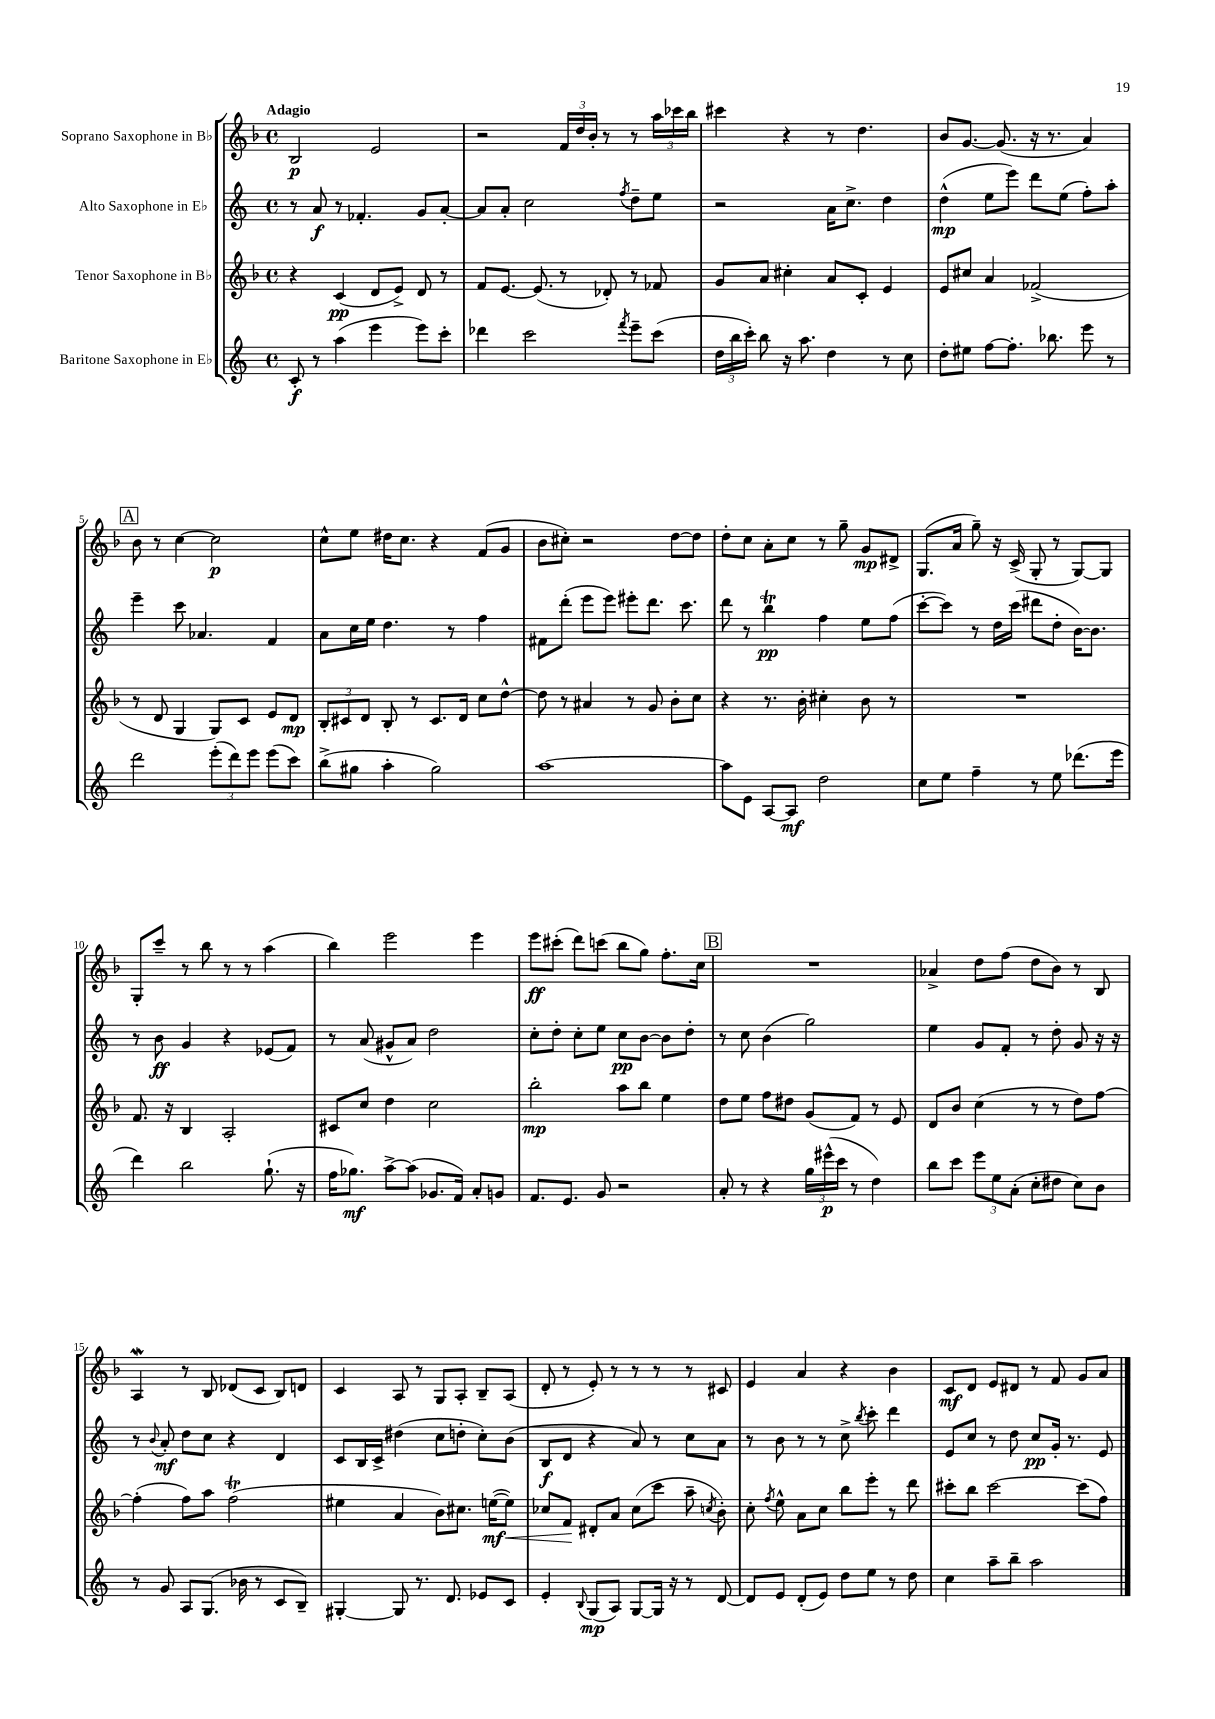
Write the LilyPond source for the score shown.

<<
\new StaffGroup <<
\new Staff = "s0" \with { instrumentName = "Soprano Saxophone in Bb" } {
    \clef treble \key f \major \defaultTimeSignature \time 4/4 \tempo "Adagio"
    \autoBeamOff bes2\p e'2 |
    r2 \tuplet 3/2 { f'16[ d''16 bes'16]-. } r8 r8 \tuplet 3/2 { a''16[ ces'''16 bes''16] } |
    cis'''4 r4 r8 d''4. |
    bes'8[ g'8.]~ g'8.( r16 r8. a'4) |
    \mark \markup { \box "A" } bes'8 r8 c''4~ c''2\p |
    c''8[-^ e''8] dis''16[ c''8.] r4 f'8[( g'8] |
    bes'8[ cis''8]-.) r2 d''8[~ d''8] |
    d''8[-. c''8] a'8[-. c''8] r8 g''8-- g'8[\mp dis'8]-> |
    g8.[( a'16] g''8--) r16 c'16->( g8-. r8 g8[~) g8] |
    g8[-. c'''8]-- r8 bes''8 r8 r8 a''4( |
    bes''4) e'''2 e'''4 |
    e'''8[\ff cis'''8]-.( d'''8[) c'''8]( bes''8[ g''8]) f''8.[-. c''16] |
    \mark \markup { \box "B" } R1 |
    aes'4-> d''8[ f''8]( d''8[ bes'8]) r8 bes8 |
    a4\mordent r8 bes8 des'8[( c'8] bes8[) d'8] |
    c'4 a8 r8 g8[ a8]-. bes8[-- a8]( |
    d'8-. r8 e'8-.) r8 r8 r8 r8 cis'8 |
    e'4 a'4 r4 bes'4 |
    c'8[\mf d'8] e'8[ dis'8] r8 f'8 g'8[ a'8] \bar "|." |
}
\new Staff = "s1" \with { instrumentName = "Alto Saxophone in Eb" } {
    \clef treble \key c \major \defaultTimeSignature \time 4/4
    \autoBeamOff r8 a'8\f r8 fes'4.-. g'8[ a'8]~-. |
    a'8[ a'8]-. c''2 \acciaccatura { f''8 } d''8[-- e''8] |
    r2 a'16[ c''8.]-> d''4 |
    d''4-^\mp( e''8[ e'''8]) d'''8[ e''8]( f''8[-.) a''8]-. |
    \mark \markup { \box "A" } e'''4-- c'''8 aes'4. f'4 |
    a'8[ c''16 e''16] d''4. r8 f''4 |
    fis'8[ d'''8]-.( e'''8[ e'''8]) eis'''8[-. d'''8.] c'''8. |
    d'''8 r8 b''4\trill\pp f''4 e''8[ f''8]( |
    c'''8[~-. c'''8]) r8 d''16[ c'''16]( dis'''8[ d''8]-. b'16[~) b'8.] |
    r8 b'8\ff g'4 r4 ees'8[( f'8]) |
    r8 a'8( gis'8[-^ a'8]) d''2 |
    c''8[-. d''8]-. c''8[-. e''8] c''8[\pp b'8]~ b'8[ d''8]-. |
    \mark \markup { \box "B" } r8 c''8 b'4( g''2) |
    e''4 g'8[ f'8]-. r8 d''8-. g'8 r16 r16 |
    r8 \appoggiatura { b'8 } a'8-.\mf d''8[ c''8] r4 d'4 |
    c'8[ b16 c'16]-> dis''4( c''8[ d''8]-. c''8[-.) b'8]( |
    b8[\f d'8] r4 a'8) r8 c''8[ a'8] |
    r8 b'8 r8 r8 c''8-> \acciaccatura { b''8 } c'''8-. d'''4 |
    e'8[ c''8] r8 d''8 c''8[\pp g'16]-. r8. e'8 \bar "|." |
}
\new Staff = "s2" \with { instrumentName = "Tenor Saxophone in Bb" } {
    \clef treble \key f \major \defaultTimeSignature \time 4/4
    \autoBeamOff r4 c'4\pp( d'8[ e'8]->) d'8 r8 |
    f'8[ e'8.]~ e'8.( r8 des'8-.) r8 fes'8 |
    g'8[ a'8] cis''4-. a'8[ c'8]-. e'4 |
    e'8[ cis''8] a'4 fes'2->( |
    \mark \markup { \box "A" } r8 d'8 g4 g8[) c'8] e'8[ d'8]\mp |
    \tuplet 3/2 { bes8[-. cis'8 d'8] } bes8-. r8 cis'8.[ d'16] c''8[ d''8]~-^ |
    d''8 r8 ais'4 r8 g'8 bes'8[-. c''8] |
    r4 r8. bes'16-. cis''4-. bes'8 r8 |
    R1 |
    f'8. r16 bes4 a2-. |
    cis'8[ c''8] d''4 c''2 |
    bes''2-.\mp a''8[ bes''8] e''4 |
    \mark \markup { \box "B" } d''8[ e''8] f''8[ dis''8] g'8[( f'8]) r8 e'8 |
    d'8[ bes'8] c''4( r8 r8 d''8[) f''8]~ |
    f''4-.( f''8[) a''8] f''2\trill( |
    eis''4 a'4 bes'8[) cis''8.] e''16[~\mf( e''8]\<) |
    ces''8[ f'8]\! dis'8[-. a'8] ces''8[( c'''8] a''8-- \acciaccatura { c''8 } bes'8-.) |
    c''8-. \acciaccatura { f''8 } e''8-^ a'8[ c''8] bes''8[ e'''8]-. r8 d'''8 |
    cis'''8[-. bes''8] cis'''2~ cis'''8[( f''8]) \bar "|." |
}
\new Staff = "s3" \with { instrumentName = "Baritone Saxophone in Eb" } {
    \clef treble \key c \major \defaultTimeSignature \time 4/4
    \autoBeamOff c'8-.\f r8 a''4( e'''4 e'''8[) c'''8]-. |
    des'''4 c'''2 \acciaccatura { f'''8 } e'''8[-- c'''8]( |
    \tuplet 3/2 { d''16[ b''16 c'''16]-.) } b''8 r16 a''8. d''4 r8 c''8 |
    d''8[-. eis''8] f''8[~ f''8.]-. bes''8. e'''8 r8 |
    \mark \markup { \box "A" } d'''2 \tuplet 3/2 { e'''8[-.( d'''8) e'''8] } e'''8[( c'''8]) |
    b''8[->( gis''8] a''4-. gis''2) |
    a''1~ |
    a''8[ e'8] a8[~ a8]\mf d''2 |
    c''8[ e''8] f''4-- r8 e''8 des'''8.[( e'''16] |
    d'''4) b''2 g''8.-!( r16 |
    f''16[ ges''8.]\mf) a''8[~-> a''8]( ges'8.[ f'16]) a'8[-. g'8] |
    f'8.[ e'8.] g'8 r2 |
    \mark \markup { \box "B" } a'8-. r8 r4 \tuplet 3/2 { g''16[ eis'''16-^\p( c'''16] } r8 d''4) |
    b''8[ c'''8] \tuplet 3/2 { e'''8[ e''8 a'8]-.( } c''8[-. dis''8] c''8[) b'8] |
    r8 g'8 a8[ g8.]( bes'16 r8 c'8[ b8]--) |
    gis4~-. gis8 r8. d'8. ees'8[ c'8] |
    e'4-. \appoggiatura { b8 } g8[\mp( a8]) g8[~ g16] r16 r8 d'8~ |
    d'8[ e'8] d'8[-.( e'8]) d''8[ e''8] r8 d''8 |
    c''4 a''8[-- b''8]-- a''2 \bar "|." |
}
>>
>>
